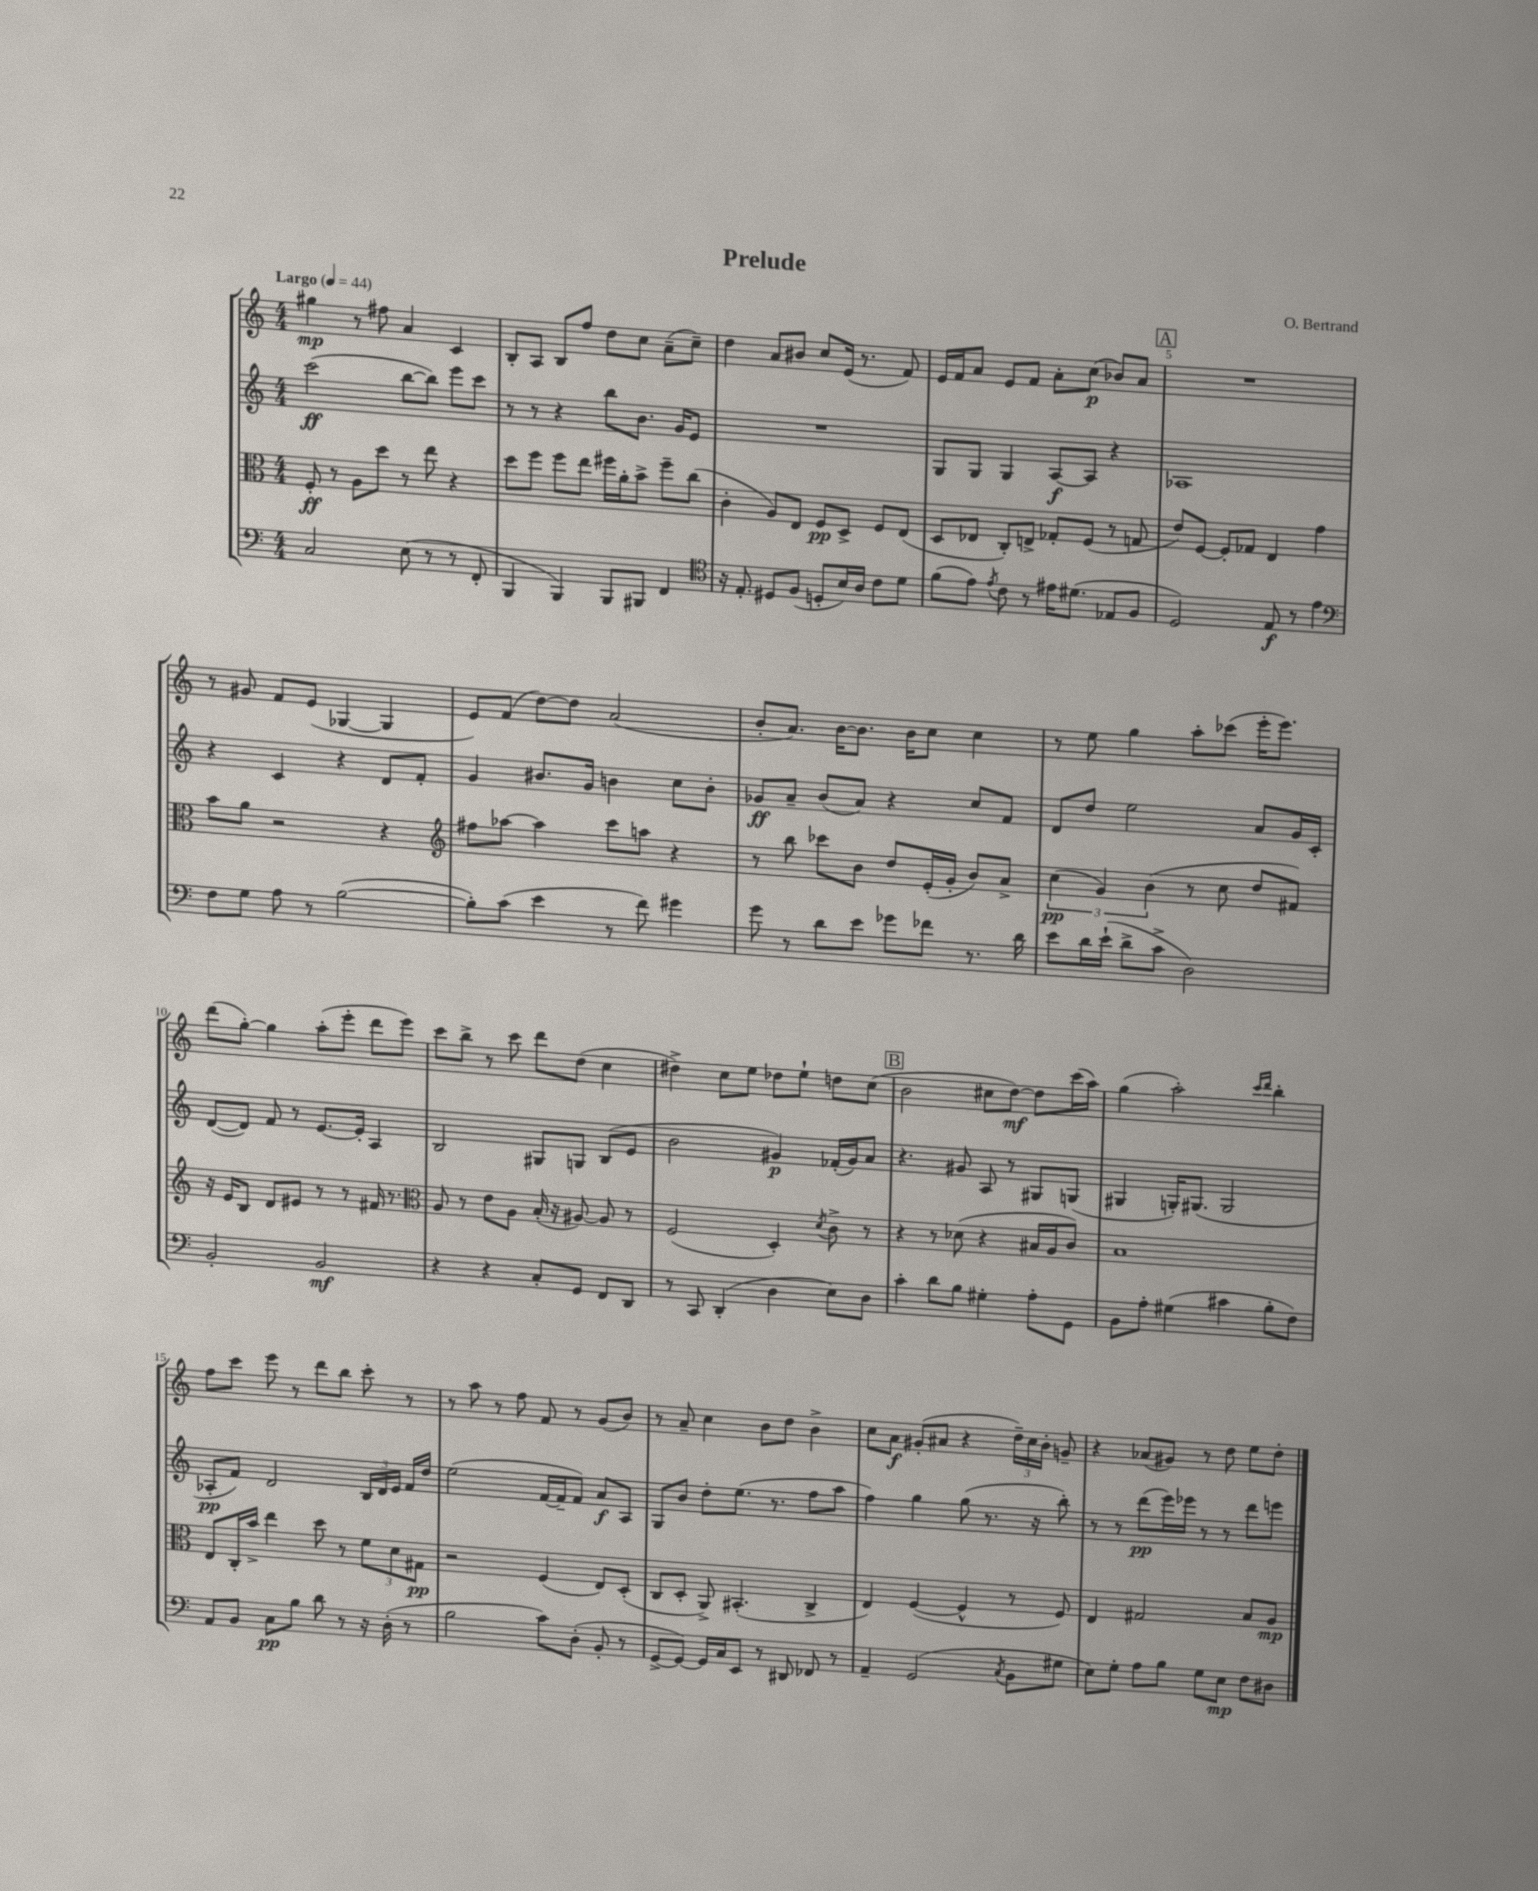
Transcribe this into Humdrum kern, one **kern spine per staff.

**kern	**kern	**kern	**kern
*staff4	*staff3	*staff2	*staff1
*clefF4	*clefC3	*clefG2	*clefG2
*k[]	*k[]	*k[]	*k[]
*M4/4	*M4/4	*M4/4	*M4/4
*MM44	*MM44	*MM44	*MM44
2C	8F'	(2ccc	4gg#
.	8r	.	.
.	8A	.	8r
.	8dd	.	8ff#
(8E	8r	[8bb	4a
8r	8ee	8bb])	.
8r	4r	8eee	4c
8FF'	.	8ccc	.
=	=	=	=
4BBB	8dd	8r	8B'
.	8ff	8r	8A
4BBB)	8ff	4r	8B
.	8ee	.	8ff
8BBB	16ff#	8bb	8dd
.	16a'	.	.
8BBB#	8b^	8.b	8cc
4FF	8ff#~	.	(8a~
.	.	16g	.
.	(8cc	8e	8cc~)
=	=	=	=
*clefC4	*	*	*
16r	4c'	1r	4dd
8.E'	.	.	.
8D#	8A)	.	8a
(8F	8E	.	8b#
8D'	8F	.	8cc
16B)	8D^	.	(16e
16A	.	.	8.r
8c	8F	.	.
8d	(8E	.	8f)
=	=	=	=
(8f	8D	8G	16e
.	.	.	16f
8e)	8E-	8G	8a
8qe	.	.	.
8c	8C')	4G	8e
8r	8E^	.	8f
16e#	8G-'	[8A	8a'
(8.d#	.	.	.
.	(8F	8A]	(8cc
8E-	8r	4r	8b-)
8F	8G	.	8a
=	=	=	=
2D)	8e)	1A-	1r
.	[8F	.	.
.	8F']	.	.
.	8G-	.	.
8E	4E	.	.
8r	.	.	.
4e	4g	.	.
=	=	=	=
*clefF4	*	*	*
8F	8b	4r	8r
8G	8a	.	8g#
8A	2r	4c	8f
8r	.	.	(8e
([2B	.	4r	[4G-
.	4r	8d	4G-]
.	.	8f'	.
=	=	=	=
*	*clefG2	*	*
8B'])	8ff#	4g	8e)
(8c	[8aa-	.	(8f
4e	4aa-]	8.b#	[8dd)
.	.	.	8dd]
.	.	16g	.
8r	8ccc	4b	(2a
8f)	8aa	.	.
4g#	4r	8cc	.
.	.	8b'	.
=	=	=	=
8g	8r	8g-	8b'
8r	8bb	8a~	8.a)
8d	8ccc-	(8b	.
.	.	.	[16b
8e	8b	8a)	8.b]
8g-	8dd	4r	.
.	.	.	16b
8f-	(16e'	.	8cc
.	16g'	.	.
8.r	8b)	8cc	4cc
.	8a^	8f	.
16d	.	.	.
=	=	=	=
8e	(6cc	8d	8r
16d	.	8dd	8ee
.	6g)	.	.
(16e`	.	.	.
8d^	.	2ee	4gg
.	(6b	.	.
8c^	.	.	.
2D)	8r	.	8aa'
.	8cc	.	(8ccc-
.	8dd	8a	16eee'
.	.	.	8.eee)
.	8f#)	16g	.
.	.	16c'	.
=	=	=	=
2BB'	16r	([8d	(8ddd
.	16e	.	.
.	8B	8d])	[8gg')
.	8d	8f	4gg]
.	8e#	8r	.
2BB	8r	[8.e	(8aa'
.	8r	.	8eee'
.	.	16e']	.
.	16f#	4A	8ddd
.	8.r	.	.
.	.	.	8eee)
=	=	=	=
*	*clefC3	*	*
4r	8A	2B	8ccc
.	8r	.	8bb^
4r	8e	.	8r
.	8A	.	8ccc
8C'	(16B'	8G#	8ddd
.	16r	.	.
8GG	[8A#)	8G	(8dd
8FF	8A#]	(8B	4cc
8DD	8r	8e	.
=	=	=	=
8r	(2F	2b	4dd#^)
8CC	.	.	.
(4DD'	.	.	8cc
.	.	.	8ee
4D	4D')	4g#)	8dd-
.	.	.	8ee`
.	8qd	.	.
8E)	8c^	(16f-'	8dd
.	.	16g#)	.
8D	8r	8a	(8cc
=	=	=	=
4c'	4r	4.r	2b
8d	8r	.	.
8B	(8d-	8g#	.
4G#'	4r	8A	8cc#
.	.	8r	[8dd)
8A'	16B#	8G#	8dd]
.	16A	.	.
8GG	8c)	(8G	(16ccc
.	.	.	16aa)
=	=	=	=
8BB	1B	4G#	(4gg
8A'	.	.	.
(4G#	.	16G')	2aa')
.	.	(8.G#	.
4c#	.	2G#	.
.	.	.	16qqccc
.	.	.	16qqddd
8B'	.	.	4bb'
8F)	.	.	.
=	=	=	=
8AA	8E	8A-'	8ff
8BB	16C'	8f)	8ccc
.	16b^	.	.
8C	4ee	2d	8eee
8B	.	.	8r
8d	8dd	.	8ddd
8r	8r	.	8bb
16r	12f	24B	8ccc'
.	.	24d	.
(16D'	.	.	.
.	12d	24e	.
8r	.	16f	8r
.	12G#	.	.
.	.	16dd	.
=	=	=	=
2B	2r	(2ee	8r
.	.	.	8aa
.	.	.	8r
.	.	.	8ff
8c)	(4F	[16f	8f
.	.	16f~]	.
(8D'	.	8f)	8r
8BB'	8E)	8a	(8g
8r	(8D'	8A	8b)
=	=	=	=
[8GG^	8C	8G	8r
8GG_)	8D'	8b	8a~
16GG]	8AA^)	8dd'	4cc
16C	.	.	.
8EE	(4.BB#'	(8.ee	.
8r	.	.	8b
.	.	8.r	.
8DD#	.	.	8dd
8FF-	4C^	8ff	4b^
8r	.	8aa	.
=	=	=	=
4AA~	4E)	4ff)	8cc
.	.	.	8a
(2GG	([4F	4gg	(8g#'
.	.	.	8a#
.	4F^^]	(8gg	4r
.	.	8.r	.
8qC	.	.	.
8BB	8r	.	24dd~)
.	.	.	24cc
.	.	16r	.
.	.	.	24b'
8G#	8F)	8bb')	8g~
=	=	=	=
8E)	4E	8r	4r
8G'	.	8r	.
8A	2G#	(8ddd	(8a-
8B	.	16eee)	8g#)
.	.	16eee-	.
8G	.	8r	8r
8E	.	8r	8dd
8F	8B	8ddd	8ee
8D#	8A	8eee	8dd'
==	==	==	==
*-	*-	*-	*-
